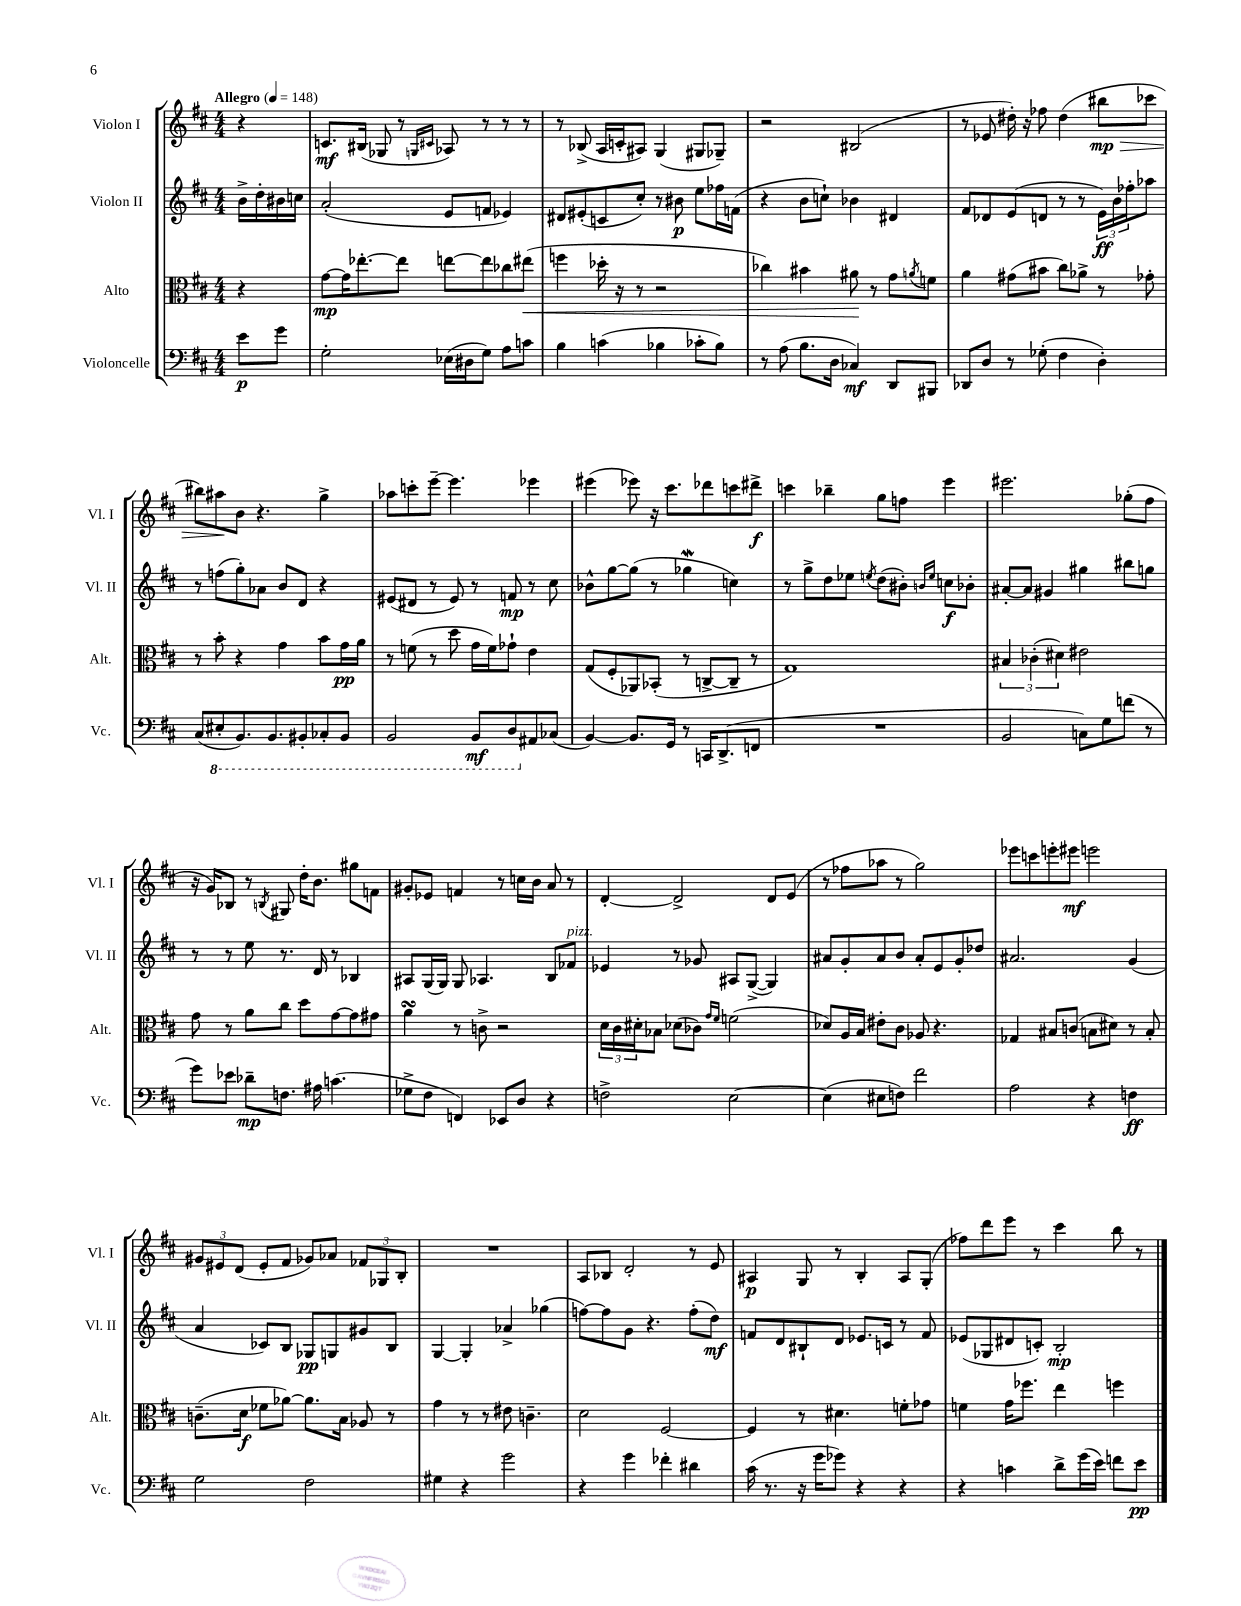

**kern	**kern	**kern	**kern
*staff4	*staff3	*staff2	*staff1
*clefF4	*clefC3	*clefG2	*clefG2
*k[f#c#]	*k[f#c#]	*k[f#c#]	*k[f#c#]
*M4/4	*M4/4	*M4/4	*M4/4
*MM148	*MM148	*MM148	*MM148
8e\L	4r	16b^\LL	4r
.	.	16dd'\	.
8g\J	.	16b#\	.
.	.	16cc\JJ	.
=	=	=	=
2G'\	[8g\L	(2a'/	8.c/L
.	16g\]K	.	.
.	[8.ee-'\	.	(16B#/Jk
.	.	.	8G-/
.	8ee-\]J	.	8r
.	.	.	16qqG/LL
.	.	.	16qqc#/JJ
(16E-\LL	[8ee\L	8e/L	8A-/)
16D#\J	.	.	.
8G\J)	8ee\]	8f/J	8r
8A\L	8cc-\	4e-/)	8r
8c\J	(8ee#\J	.	8r
=	=	=	=
4B\	4ff\	8d#/L	8r
.	.	(8e#'/	(8B-^/
(4c\	16dd-'\	8c/	16A/LL
.	16r	.	16c'/J
.	8r	8cc#'/J)	8A#/J)
4B-\	2r	8r	(4G/
.	.	8b#\	.
8c-'\L	.	8ee\L	8G#/L
8B-\J)	.	16ff-\L	8G-~/J)
.	.	(16f\JJ	.
=	=	=	=
8r	4cc-\)	4r	2r
(8A\	.	.	.
8.B\L	4b#\	8b\L	.
.	.	8cc`\J)	.
16D\Jk	.	.	.
4C-/)	8a#\	4b-\	(2B#/
.	8r	.	.
8DD/L	8g\L	4d#/	.
.	8qa/	.	.
8BBB#/J	8f\J	.	.
=	=	=	=
8DD-/L	4a\	8f#/L	8r
8D/J	.	8d-/	8e-/
8r	(8g#\L	(8e/	16dd#'\)
.	.	.	16r
(8G-'\	8b#\J	8d/J	8ff-\
4F#\	8cc#\L)	8r	(4dd#\
.	8a-^\J	8r	.
4D'\)	8r	24e\LL)	8bb#\L
.	.	24b\	.
.	.	24ff-'\J	.
.	8g-'\	8aa-\J	8ccc-\J
=	=	=	=
(8C#/L	8r	8r	8bb#\L)
8EE#'/	8b'\	(8ff\L	8aa#\
8.BBB/)	4r	8gg'\)	8b\J
.	.	8a-\J	4.r
8.BBB/	.	.	.
.	4g\	8b/L	.
8BBB#'/	.	8d/J	.
8CC-'/	8b\L	4r	4gg^\
8BBB#/J	16g\L	.	.
.	16a\JJ	.	.
=	=	=	=
2BBB/	8r	(8e#/L	8aa-\L
.	(8f\	8d#/J	8ccc'\
.	8r	8r	[8eee~\J
.	8dd\	8e#/)	4.eee\]
8BBB/L	16g\LL	8r	.
.	16f\J)	.	.
8DD/	8g-`\J	8f/	.
8AA#/	4e\	8r	4eee-\
(8C-/J	.	8cc#\	.
=	=	=	=
[4BB/)	(8G/L	8b-^^\L	(4eee#\
.	8F#'/	[8gg\	.
8.BB/]L	8AA-/)	(8gg\]J	8eee-\)
.	(8BB-'/J	8r	16r
16GG/Jk	.	.	8.ccc#\L
8r	8r	4gg-\	.
16CC/LK	[8C^/L	.	8ddd-\
(8.DD^/	.	.	.
.	8C~/]J	4cc\)	8ccc\
8FF/J	8r	.	8ddd#^\J
=	=	=	=
1r	1G)	8r	4ccc\
.	.	8gg^\L	.
.	.	8dd\	4bb-~\
.	.	8ee-\J	.
.	.	8qee/	.
.	.	(8dd\L	8gg\L
.	.	8b#'\J)	8ff\J
.	.	16qqb/LL	.
.	.	16qqee/JJ	.
.	.	8cc\L	4eee\
.	.	8b-'\J	.
=	=	=	=
2BB/	6B#/	[8a#'/L	2.eee#\
.	.	8a#/]J	.
.	(6c-'\	.	.
.	.	4g#/	.
.	6d#\)	.	.
8C\L)	2e#\	4gg#\	.
8G\	.	.	.
(8f\J	.	8bb#\L	(8gg-'\L
8r	.	8gg\J	8ff#\J
=	=	=	=
8g\L)	8g\	8r	16r
.	.	.	16g/LK)
8e-\J	8r	8r	8B-/J
8d-~\L	8a\L	8ee\	8r
.	.	.	8qB/
8.F\J	8cc#\J	8.r	8G#/
.	8dd\L	.	16dd'\LK
16A#\	.	16d/	8.b\J
(4.c\	[8g\	8r	.
.	8g\]	4B-/	8gg#\L
.	8g#\J	.	8f\J
=	=	=	=
8G-^\L	4a\	8A#/L	8g#'/L
8F#\J	.	(16G/L	8e-/J
.	.	16G/JJ)	.
4FF/)	8r	8G/	4f/
.	8c^\	4.A-/	.
8EE-/L	2r	.	8r
8D/J	.	.	16cc\LL
.	.	.	16b\JJ
4r	.	8B/L	8a/
.	.	8f-/J	8r
=	=	=	=
2F^\	24d\LL	4e-/	[4d'/
.	24c#\	.	.
.	24d#'\J	.	.
.	8B-\J	.	.
.	(8d-\L	8r	2d^/]
.	8c-\J)	8g-/	.
.	16qqg/LL	.	.
.	16qqf#/JJ	.	.
[2E\	(2f\	8A#/L	.
.	.	([8G^/J	.
.	.	4G/])	8d/L
.	.	.	(8e/J
=	=	=	=
(4E\]	8d-/L)	8a#/L	8r
.	16A/L	8g'/	8ff-\L
.	16B/JJ	.	.
8E#\L	8e#'\L	8a#/	8aa-\J
8F\J)	8c#\J	8b/J	8r
2f#\	8A-/	8a#'/L	2gg\)
.	4.r	8e/	.
.	.	8g'/	.
.	.	8dd-/J	.
=	=	=	=
2A\	4G-/	2.a#/	8eee-\L
.	.	.	8ccc\
.	8B#/L	.	8eee'\
.	(8c/J	.	8eee#\J
4r	8B\L	.	2eee\
.	8d#\J)	.	.
4F\	8r	(4g/	.
.	8B'/	.	.
=	=	=	=
2G\	(8.c~\L	4a/	12g#/L
.	.	.	12e#/
.	.	.	(12d/J
.	16d\Jk	.	.
.	8f-\L	8c-/L)	8e#'/L
.	[8a-\J)	8B/J	8f#/J
2F#\	8.a-\]L	8G-/L	8g-/L)
.	.	8G/	8a-/J
.	16B\Jk	.	.
.	8A-/	8g#/	12f-/L
.	.	.	12G-/
.	8r	8B/J	.
.	.	.	12B'/J
=	=	=	=
4G#\	4g\	[4G/	1r
4r	8r	4G'/]	.
.	8r	.	.
2g\	8e#\	4a-^/	.
.	4.c~\	.	.
.	.	(4gg-\	.
=	=	=	=
4r	2d\	[8ff\L)	8A/L
.	.	8ff\]	8B-/J
4g\	.	8g\J	2d'/
.	.	4.r	.
4f-'\	[2F#/	.	.
4d#\	.	(8ff'\L	8r
.	.	8dd\J)	8e/
=	=	=	=
(16c#\	4F#/]	8f/L	4A#/
8.r	.	.	.
.	.	8d/	.
16r	8r	8B#`/	8G/
16g\LK	.	.	.
8g-\J)	4.d#\	8d/J	8r
4r	.	8.e-/L	4B'/
.	.	16c/Jk	.
4r	8f'\L	8r	8A#/L
.	8g-\J	8f/	(8G'/J
=	=	=	=
4r	4f\	(8e-/L	8ff-\L)
.	.	8G-/	8ddd\
4c\	16g\LK	8d#/	8eee\J
.	8.ff-\J	.	.
.	.	8c'/J)	8r
8d^\L	4ee\	2B'/	4ccc#\
(16g\L	.	.	.
16e\JJ)	.	.	.
8f\L	4ff\	.	8bb\
8e\J	.	.	8r
==	==	==	==
*-	*-	*-	*-
